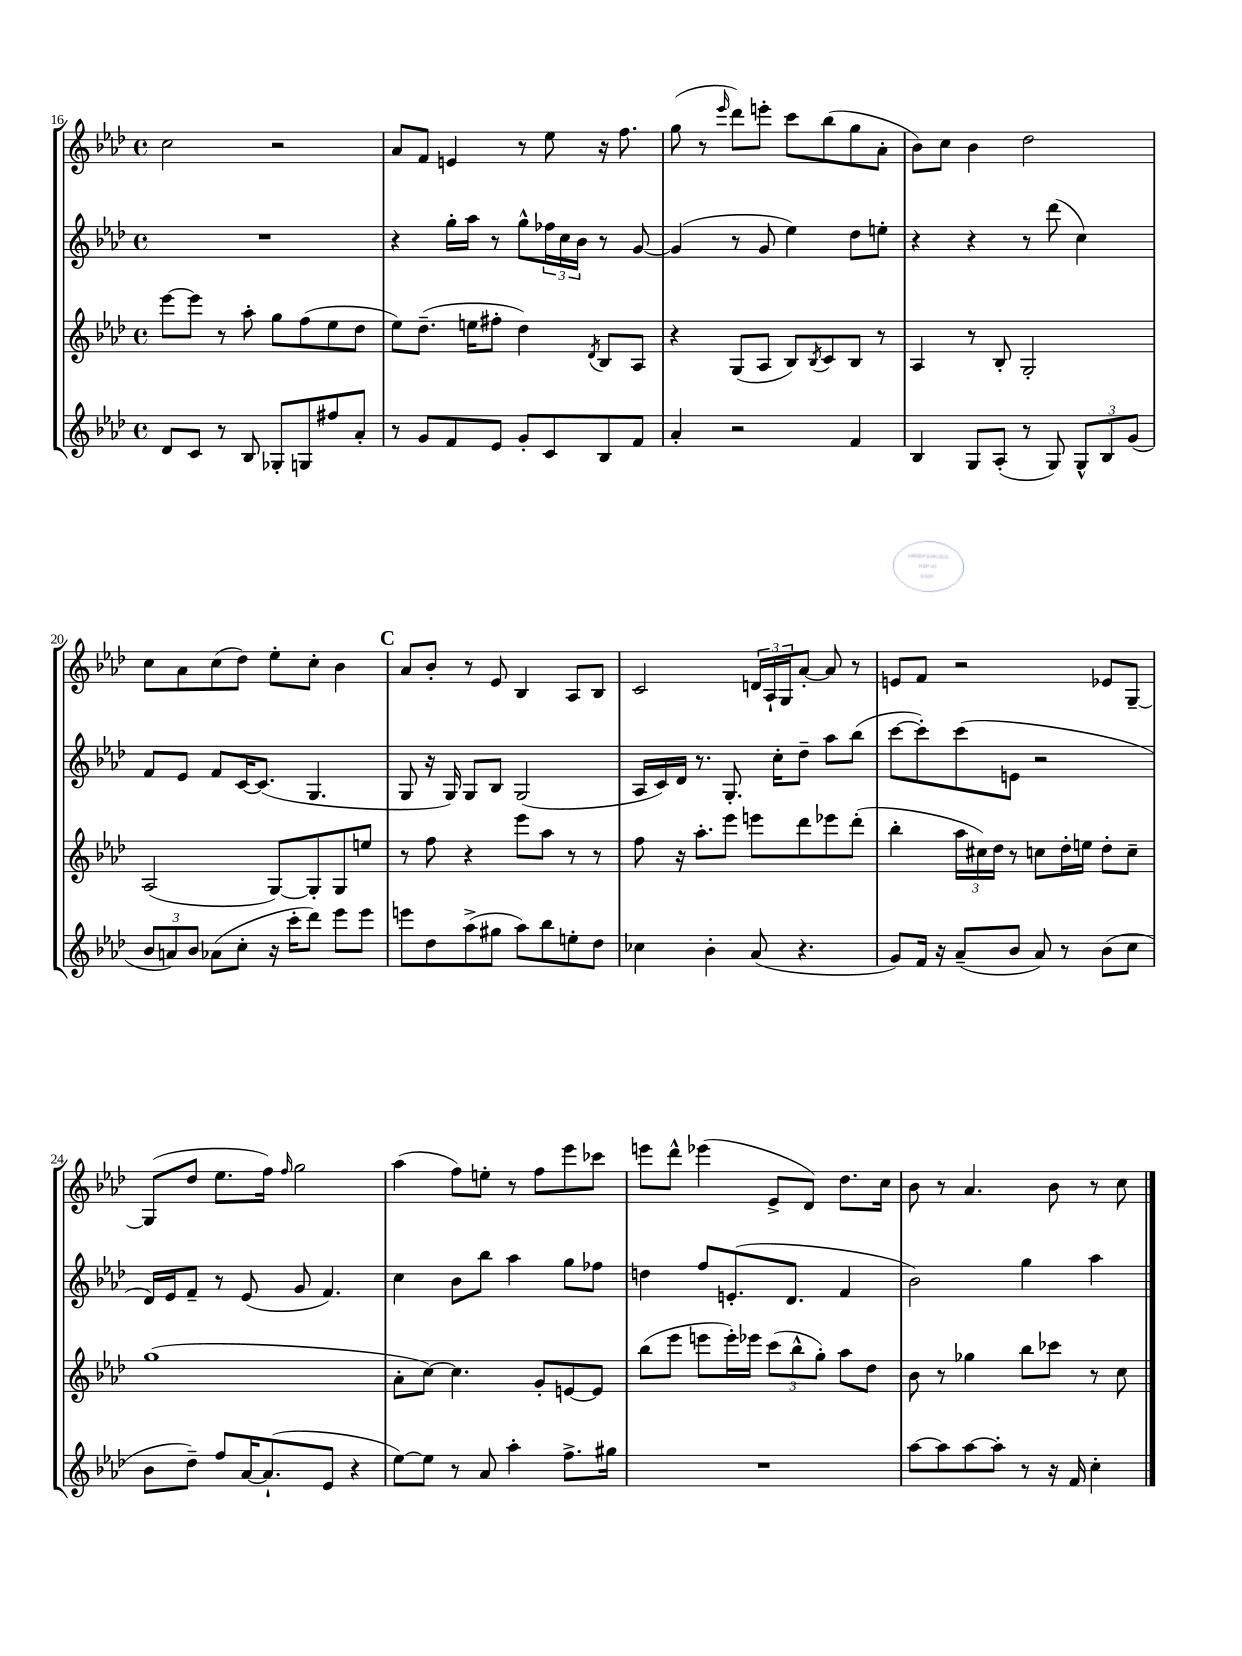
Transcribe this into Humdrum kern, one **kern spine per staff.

**kern	**kern	**kern	**kern
*staff4	*staff3	*staff2	*staff1
*clefG2	*clefG2	*clefG2	*clefG2
*k[b-e-a-d-]	*k[b-e-a-d-]	*k[b-e-a-d-]	*k[b-e-a-d-]
*M4/4	*M4/4	*M4/4	*M4/4
*met(c)	*met(c)	*met(c)	*met(c)
8d-	[8eee-	1r	2cc
8c	8eee-]	.	.
8r	8r	.	.
8B-	8aa-'	.	.
8G-'	8gg	.	2r
8G	(8ff	.	.
8ff#	8ee-	.	.
8a-'	8dd-	.	.
=	=	=	=
8r	8ee-)	4r	8a-
8g	(8.dd-~	.	8f
8f	.	16gg'	4e
.	16ee	16aa-	.
8e-	8ff#'	8r	.
8g'	4dd-)	8gg^^	8r
8c	.	24ff-	8ee-
.	.	24cc	.
.	.	24b-	.
.	8qd-	.	.
8B-	8B-	8r	16r
.	.	.	8.ff
8f	8A-	[8g	.
=	=	=	=
4a-'	4r	(4g]	(8gg
.	.	.	8r
.	.	.	16qqeee-
2r	(8G	8r	8ddd-)
.	8A-	8g	8eee'
.	8B-)	4ee-)	8ccc
.	8qB-	.	.
.	8c	.	(8bb-
4f	8B-	8dd-	8gg
.	8r	8ee'	8a-'
=	=	=	=
4B-	4A-	4r	8b-)
.	.	.	8cc
8G	8r	4r	4b-
(8A-'	8B-'	.	.
8r	2G'	8r	2dd-
8G)	.	(8ddd-	.
12G^^	.	4cc)	.
12B-	.	.	.
(12g	.	.	.
=	=	=	=
12b-	(2A-	8f	8cc
12a)	.	.	.
.	.	8e-	8a-
12b-	.	.	.
(8a-	.	8f	(8cc
8cc'	.	[16c	8dd-)
.	.	(8.c]	.
16r	[8G)	.	8ee-'
16ccc'	.	.	.
8ddd-)	8G']	4.G	8cc'
8eee-	8G	.	4b-
8eee-	8ee	.	.
=	=	=	=
8eee	8r	8G	8a-
8dd-	8ff	16r	8b-'
.	.	16G)	.
(8aa-^	4r	8G	8r
8gg#	.	8B-	8e-
8aa-)	8eee-	(2G	4B-
8bb-	8aa-	.	.
8ee'	8r	.	8A-
8dd-	8r	.	8B-
=	=	=	=
4cc-	8ff	16A-	2c
.	.	16c)	.
.	16r	16d-	.
.	8.aa-'	8.r	.
4b-'	.	.	.
.	8eee-	8.G'	.
(8a-	8eee	.	24d
.	.	.	24A-`
.	.	16cc'	.
.	.	.	24G
4.r	8ddd-	8dd-~	[8a-'
.	8eee-	8aa-	8a-]
.	(8ddd-'	(8bb-	8r
=	=	=	=
8g)	4bb-'	[8ccc	8e
16f	.	8ccc'])	8f
16r	.	.	.
(8a-~	24aa-	(8ccc	2r
.	24cc#)	.	.
.	24dd-	.	.
8b-	8r	8e	.
8a-)	8cc	2r	.
8r	16dd-'	.	.
.	16ee	.	.
(8b-	8dd-'	.	8e-
8cc	8cc~	.	[8G~
=	=	=	=
8b-	(1gg	16d-)	(8G]
.	.	16e-	.
8dd-~)	.	8f~	8dd-
8ff	.	8r	8.ee-
[16a-	.	(8e-	.
(8.a-`]	.	.	16ff)
.	.	.	16qqff
.	.	8g	2gg
8e-	.	4.f)	.
4r	.	.	.
=	=	=	=
[8ee-)	8a-'	4cc	(4aa-
8ee-]	[8cc)	.	.
8r	4.cc]	8b-	8ff)
8a-	.	8bb-	8ee'
4aa-'	.	4aa-	8r
.	8g'	.	8ff
8.ff^	[8e	8gg	8eee-
.	8e]	8ff-	8ccc-
16gg#	.	.	.
=	=	=	=
1r	(8bb-	4dd	8eee
.	8eee-	.	8ddd-^^
.	8eee	8ff	(4eee-
.	16eee')	(8.e'	.
.	16eee-	.	.
.	(12ccc	.	8e-^
.	.	8.d-	.
.	12bb-^^	.	.
.	.	.	8d-)
.	12gg')	.	.
.	8aa-	4f	8.dd-
.	8dd-	.	.
.	.	.	16cc
=	=	=	=
[8aa-	8b-	2b-)	8b-
8aa-]	8r	.	8r
[8aa-	4gg-	.	4.a-
8aa-']	.	.	.
8r	8bb-	4gg	.
16r	8ccc-	.	8b-
16f	.	.	.
4cc'	8r	4aa-	8r
.	8cc	.	8cc
==	==	==	==
*-	*-	*-	*-
